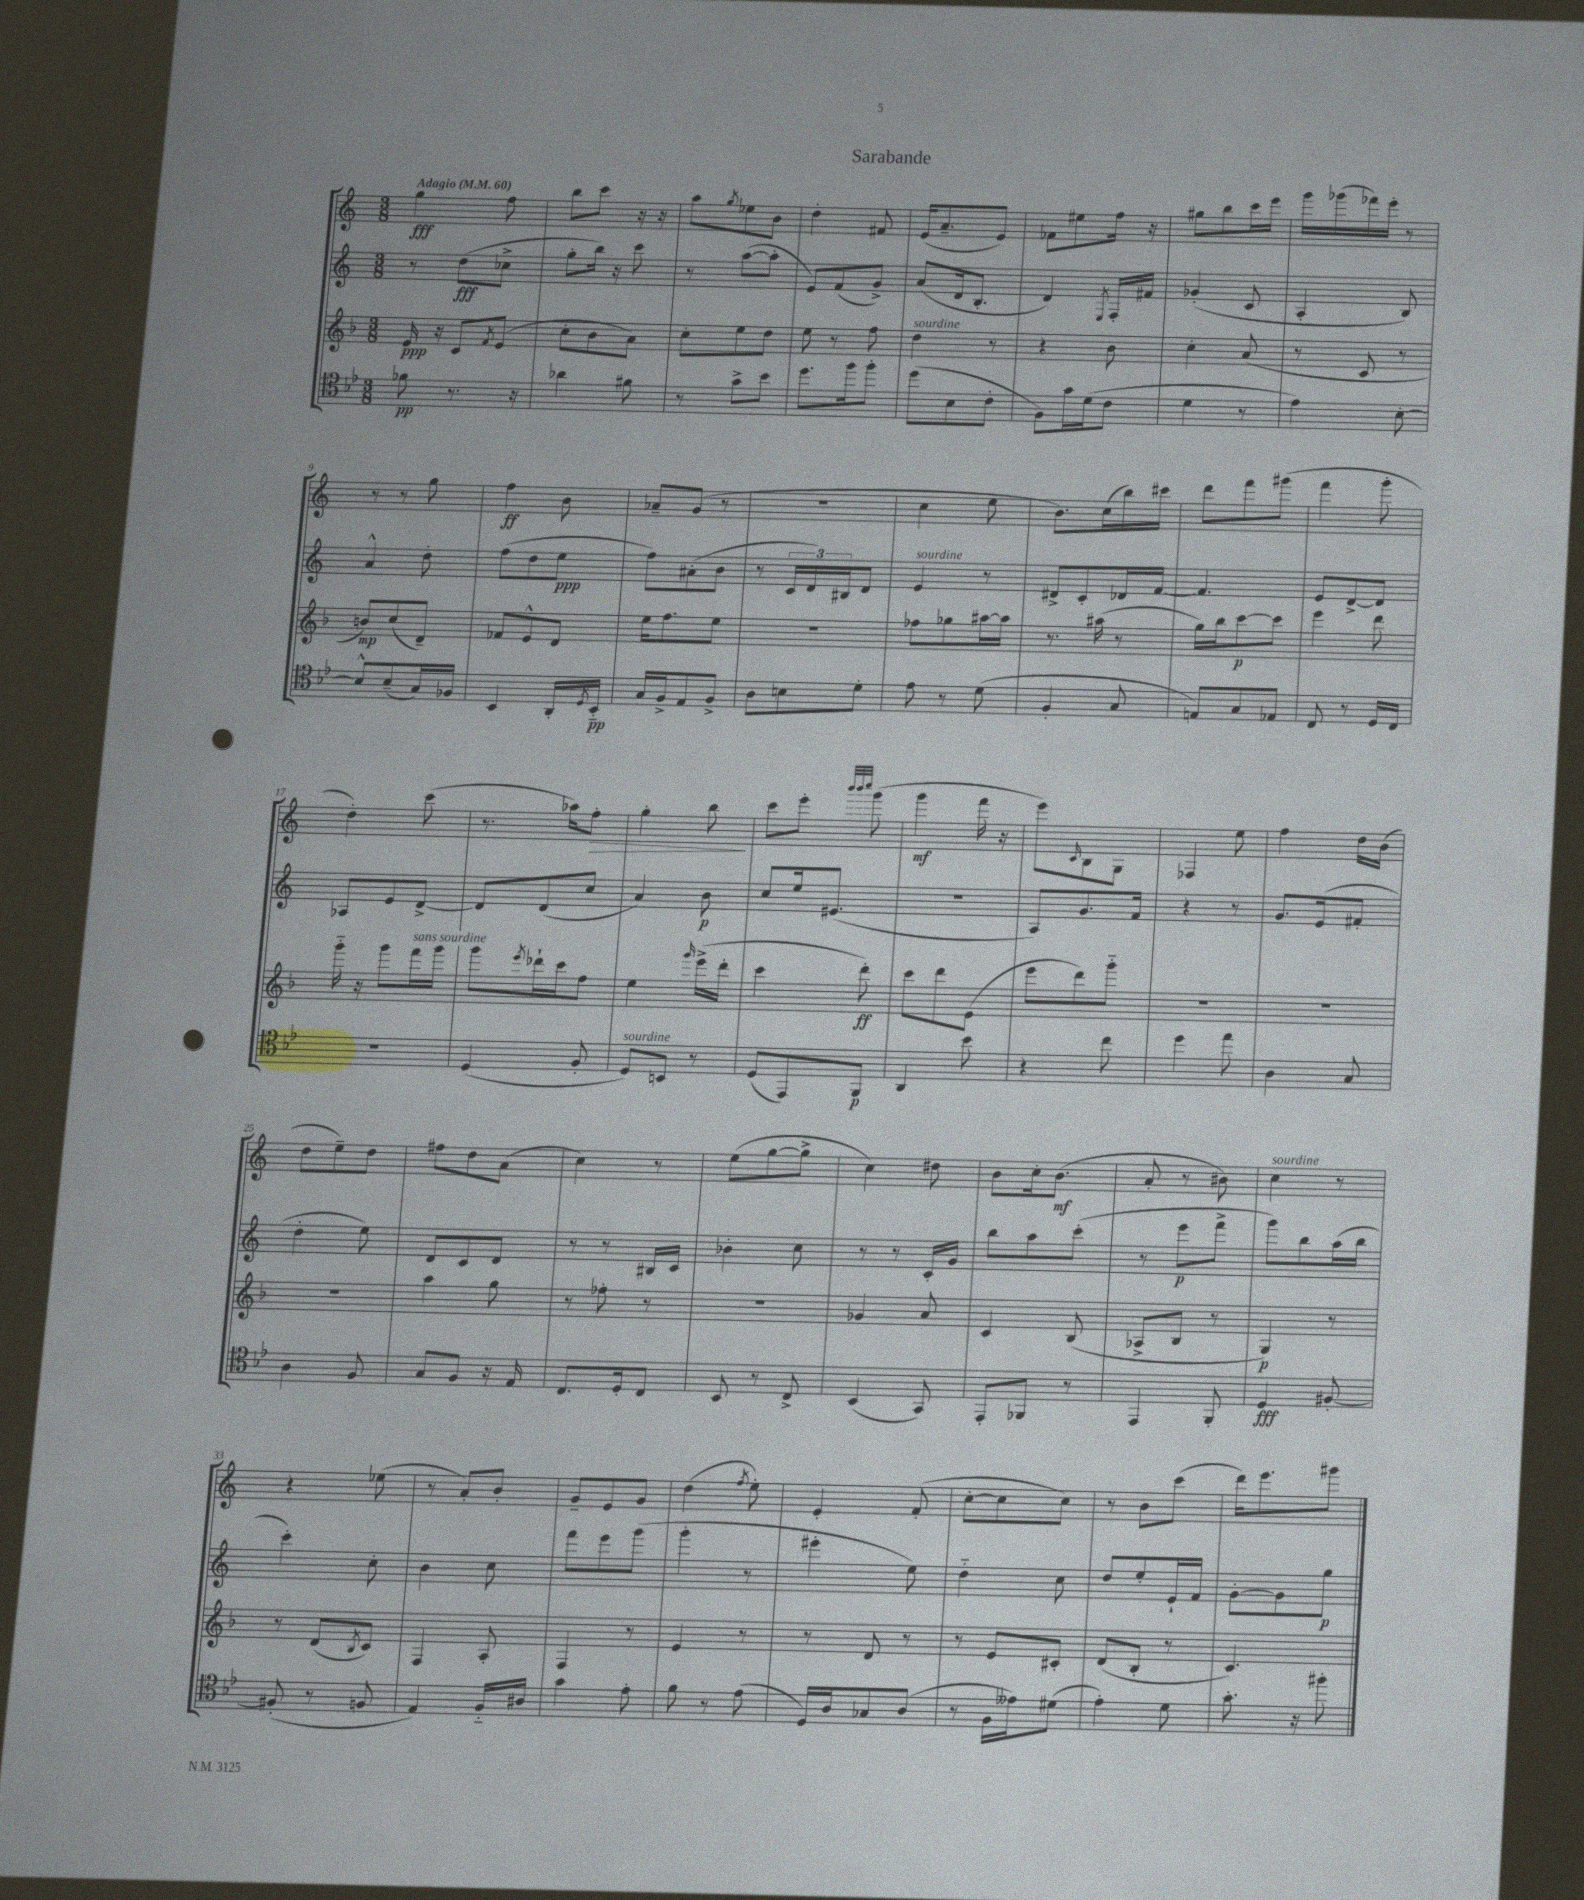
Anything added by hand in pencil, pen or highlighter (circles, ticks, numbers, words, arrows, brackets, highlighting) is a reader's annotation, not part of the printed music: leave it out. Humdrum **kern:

**kern	**kern	**kern	**kern
*staff4	*staff3	*staff2	*staff1
*clefC4	*clefG2	*clefG2	*clefG2
*k[b-e-]	*k[b-]	*k[]	*k[]
*M3/8	*M3/8	*M3/8	*M3/8
*MM60	*MM60	*MM60	*MM60
8f-	16e	8r	4gg
.	16r	.	.
8.r	8c	(8dd	.
.	8qf	.	.
.	(8e	8cc-^	8ff
16r	.	.	.
=	=	=	=
4a-	8cc'	8gg'	8bb
.	8b-	16bb)	8ccc
.	.	16r	.
8f#	8a)	8ccc	16r
.	.	.	16r
=	=	=	=
8r	8cc'	8r	8aa
.	.	.	8qgg
8g^	8ee	([8aa	8ee-
8b-	8dd	8aa']	8b
=	=	=	=
8.dd	8ee	8e)	4dd'
.	8r	(8f	.
16ff	.	.	.
8ff'	8ff	8g^)	8f#
=	=	=	=
(8dd	4dd	(8a	(16e
.	.	.	8.a~
8B-	.	16d	.
.	.	8.B'	.
8c'	8r	.	8e)
=	=	=	=
8F)	4r	4d)	8f-
16g	.	.	8ee#
(16d	.	.	.
.	.	8qE	.
8c	8b-	16F'	16ff
.	.	16f#	16r
=	=	=	=
4d	4cc'	(4g-'	8gg#
.	.	.	8bb
8r	(8a	8c	16ccc
.	.	.	16eee
=	=	=	=
4e-)	8r	4A'	16ggg
.	.	.	(16ggg-
.	8c	.	16fff-)
.	.	.	16eee'
[8B-'	8r	8B)	8r
=	=	=	=
8B-^^]	8b)	4a^^	8r
(8B-~	(8cc	.	8r
16G)	8d~)	8dd'	8gg
16F-	.	.	.
=	=	=	=
4BB-	8f-	(8ff	4ff
.	8e^^	8dd	.
16AA'	8d	8ee	8b
8qD	.	.	.
16BB-'~	.	.	.
=	=	=	=
16G	16ee	8ff)	8a-~
16F^	8.ff	.	.
8E-	.	(8a#'	(8g
8F^	8ee	8b	8r
=	=	=	=
8A	4.r	8r	4.r
8B	.	24c	.
.	.	24d)	.
.	.	24B#	.
8d'	.	8d	.
=	=	=	=
8e-	8ff-	4e	4cc
8r	8gg-	.	.
(8d	[16aa#	8r	8ee
.	16aa#]	.	.
=	=	=	=
4F'	8.r	8d#^	8.b)
.	.	8c'	.
.	(16aa#	.	(16cc
8G	8r	16d-	16bb)
.	.	[16f	16ccc#
=	=	=	=
8E)	16gg)	4.f]	8ddd
.	16bb-	.	.
8G	[8ccc	.	8fff
8E-	8ccc]	.	(8ggg#
=	=	=	=
8C	4eee	8e	4fff
8r	.	[8d^	.
16D	8ddd	8d]	8ggg'
16C	.	.	.
=	=	=	=
4.r	16ggg'~	8A-	4dd')
.	16r	.	.
.	8ggg	8e	.
.	16fff	[8d^	(8ccc
.	16ggg	.	.
=	=	=	=
(4D	8ggg	8d]	8.r
.	8qeee	.	.
.	16ddd-`	(8d	.
.	16ccc	.	16aa-)
8F'	8ff	8cc	8ff'
=	=	=	=
8D)	4ee	4a)	4gg'
8BB	.	.	.
.	16qqggg	.	.
8r	(16eee^	8b	8bb
.	16ddd'	.	.
=	=	=	=
(8D	4ccc	8cc	8ccc
8EE-)	.	16ee	8eee'
.	.	(8.e#	.
.	.	.	32qqbbb
.	.	.	32qqbbb
.	.	.	32qqcccc
8FF	8ddd')	.	(8ggg
=	=	=	=
4AA	8ccc	4.r	4ggg
.	8ddd	.	.
8b-	(8e	.	16fff
.	.	.	16r
=	=	=	=
4r	8eee	8A)	8eee)
.	.	.	16qqc
.	8ddd)	8.g	8B
8cc	8ggg'~	.	8G
.	.	16f	.
=	=	=	=
4dd	4.r	4r	4F-
8ee-	.	8r	8ee
=	=	=	=
4A	4.r	8.g	4ff
.	.	(16e	.
8G	.	8f#'	16dd
.	.	.	(16b
=	=	=	=
4A	4.r	4dd'	8dd
.	.	.	8ee~)
8F	.	8ee)	8dd
=	=	=	=
8G	4aa	8d	8ff#
8F	.	8c	8dd
16r	8gg	8d	(8a
16E-	.	.	.
=	=	=	=
8.C	8r	8r	4cc)
.	8ff-'	8r	.
16D'	.	.	.
8C	8r	16B#	8r
.	.	16c	.
=	=	=	=
8BB-	4.r	4b-'	(8ee
8r	.	.	[8gg
8C^	.	8cc	8gg^]
=	=	=	=
(4BB-	4g-	8r	4cc)
.	.	8r	.
8GG)	8a	16c'	8dd#
.	.	16g	.
=	=	=	=
8EE-'	4c	8bb	8b
8FF-	.	8aa	16cc'
.	.	.	(8.b
8r	(8B-	(8ccc'	.
=	=	=	=
4EE-	8A-^	8r	8a'
.	8B-	8eee	8r
8FF'	8r	8fff^	8b#)
=	=	=	=
4D	4G)	8ggg)	4cc
.	.	8bb	.
[8F#'	8r	(16aa	8r
.	.	16bb	.
=	=	=	=
(8F#']	8r	4ccc')	4r
8r	(8d	.	.
.	8qB-	.	.
8F	8c)	8cc'	(8ee-
=	=	=	=
4E-)	4F	4b	8r
.	.	.	8a')
16F'~	8A'	8cc	8b'
16A#	.	.	.
=	=	=	=
4g	4F	8fff	8g~
.	.	8eee	8e
8e-'	8r	(8ggg	8g
=	=	=	=
8f	4e	4ggg'	(4dd
8r	.	.	.
.	.	.	8qff
(8e-	8r	8r	8ee')
=	=	=	=
16D)	8r	4eee#'	4e'
16A	.	.	.
8G-	8d	.	.
(8A	8r	8ee)	(8f'
=	=	=	=
8r	8r	4dd'~	[8cc'
16F	8e	.	8cc]
16e--)	.	.	.
(8d#	8c#'	8cc	8cc)
=	=	=	=
4e-')	(8d	8dd	8r
.	8B-'	8ee'	8b
8d	8r	16e`	(8ccc
.	.	16f	.
=	=	=	=
8.g'	4.c)	[8g'	16ddd)
.	.	.	8.eee
.	.	8g]	.
16r	.	.	.
8ff#'	.	8gg	8ggg#
==	==	==	==
*-	*-	*-	*-
